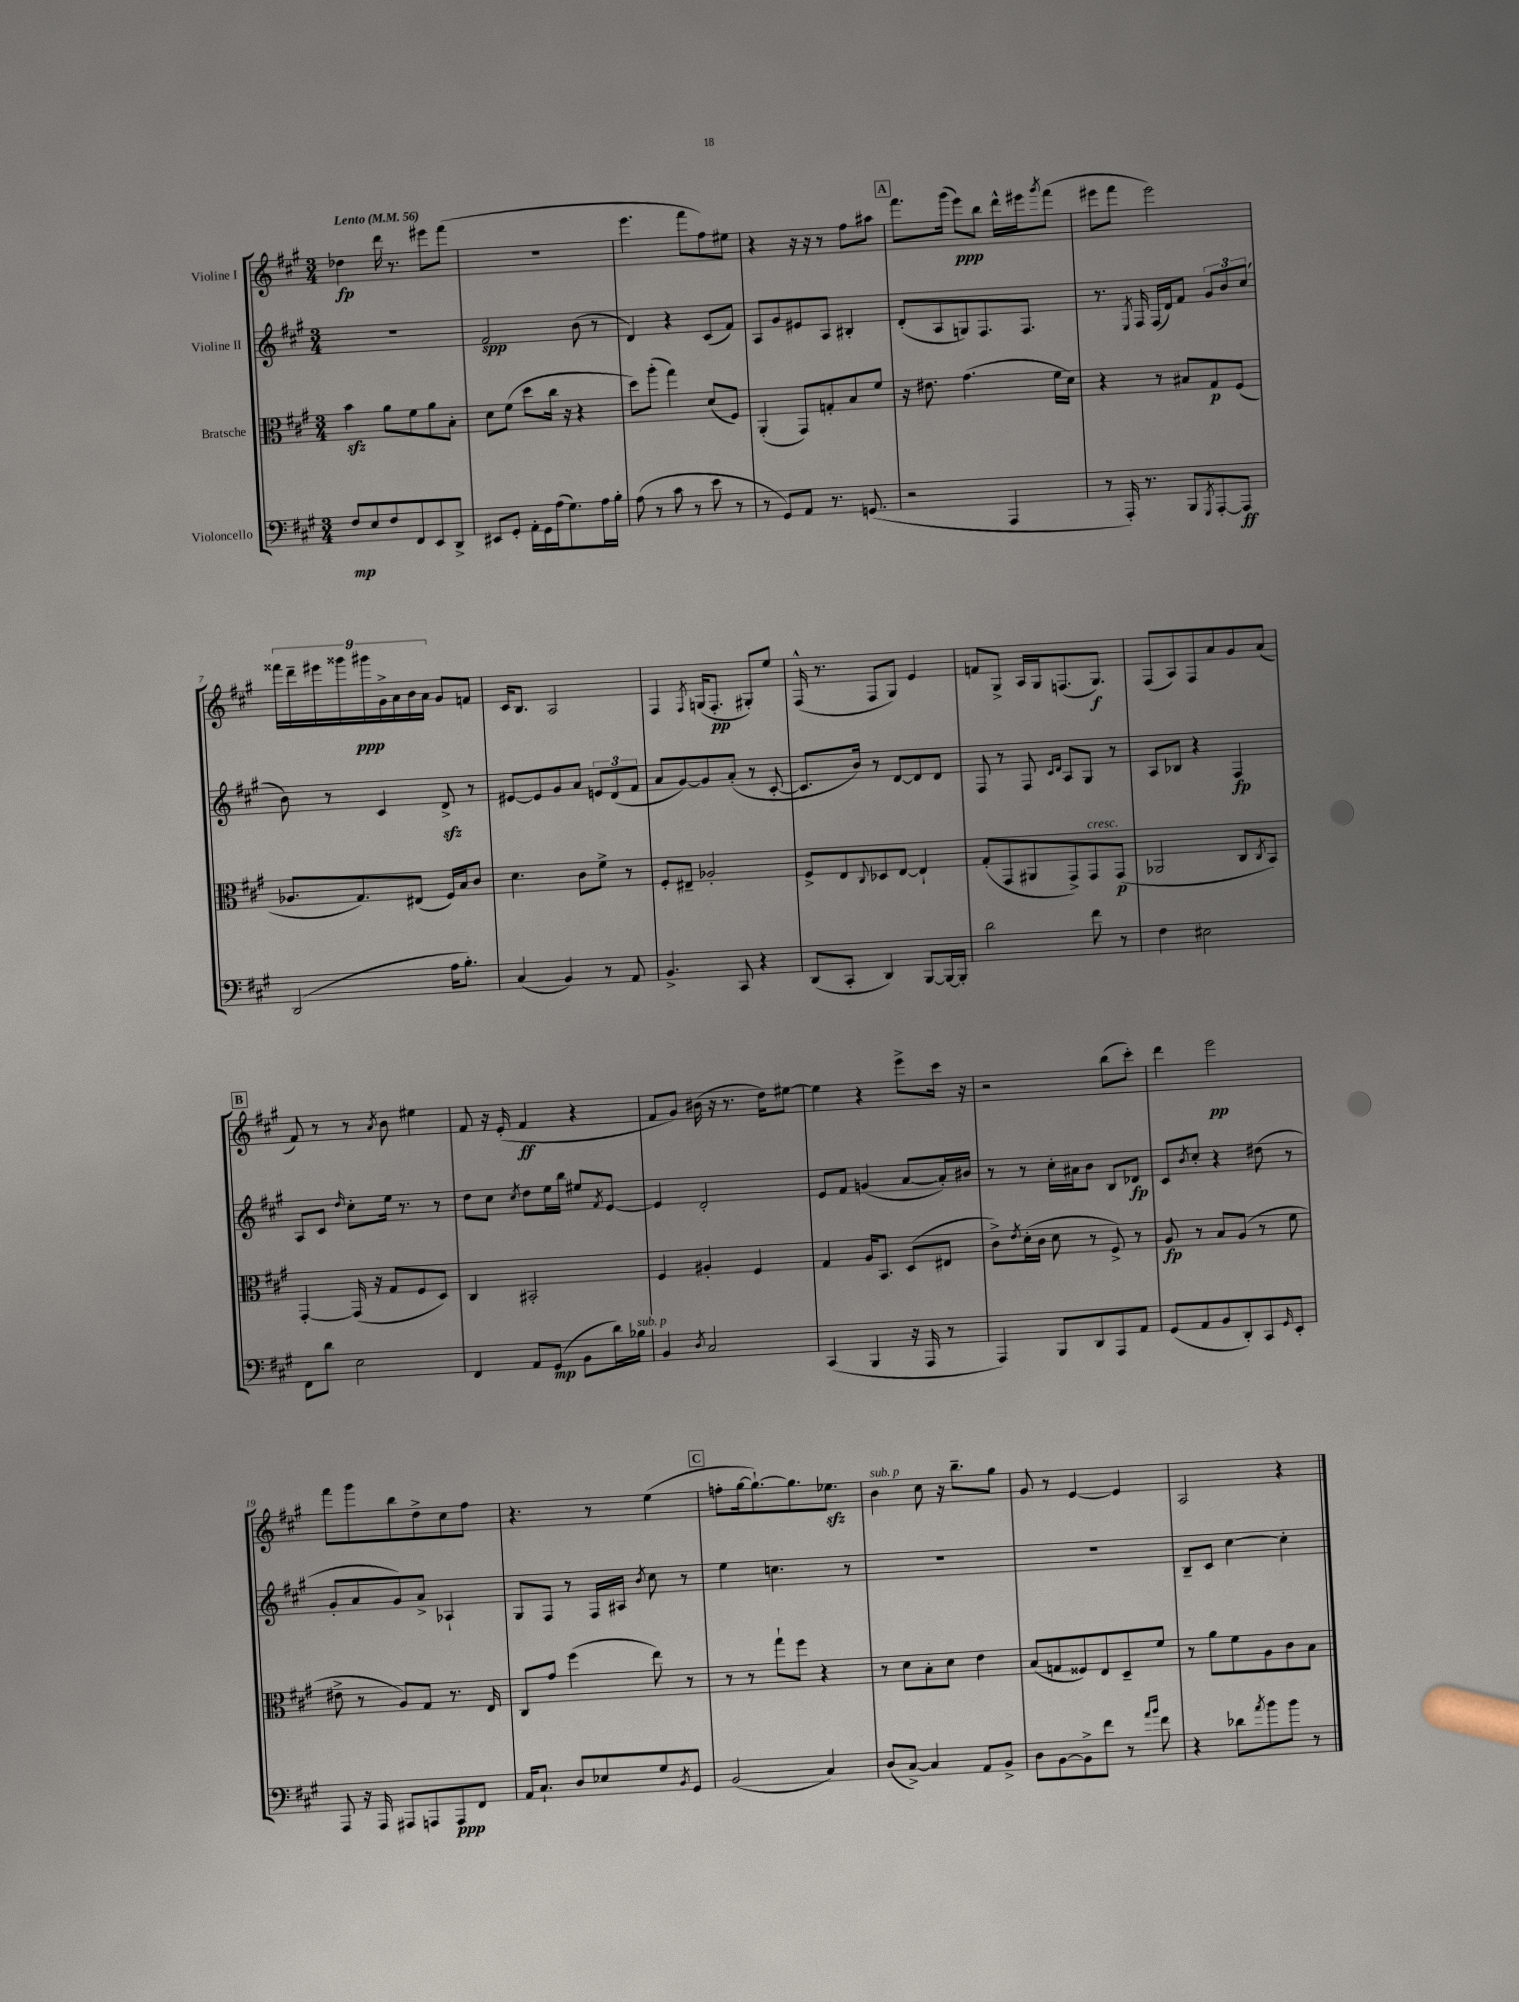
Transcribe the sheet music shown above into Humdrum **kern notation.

**kern	**dynam	**kern	**dynam	**kern	**dynam	**kern	**dynam
*part4	*part4	*part3	*part3	*part2	*part2	*part1	*part1
*staff4	*staff4	*staff3	*staff3	*staff2	*staff2	*staff1	*staff1
*I"Violoncello	*	*I"Bratsche	*	*I"Violine II	*	*I"Violine I	*
*clefF4	*	*clefC3	*	*clefG2	*	*clefG2	*
*k[f#c#g#]	*	*k[f#c#g#]	*	*k[f#c#g#]	*	*k[f#c#g#]	*
*M3/4	*	*M3/4	*	*M3/4	*	*M3/4	*
*MM56	*	*MM56	*	*MM56	*	*MM56	*
=1	=1	=1	=1	=1	=1	=1	=1
!	!	!	!	!	!	!LO:TX:a:B:t=Lento	!
8F#/L	mp	4bzz\	.	2.r	.	4dd-X\	fp
8E/	.	.	.	.	.	.	.
8F#/	.	8a\L	.	.	.	16ddd\	.
.	.	.	.	.	.	8.r	.
8FF#/	.	8f#\	.	.	.	.	.
8EE/	.	8a\	.	.	.	8eee#X\L	.
8DD^/J	.	8B'\J	.	.	.	(8fff#\J	.
=2	=2	=2	=2	=2	=2	=2	=2
8EE#X/L	.	8d\L	.	2f#/	spp	2.r	.
8GG#'/J	.	(8f#\J	.	.	.	.	.
16AA'\LL	.	8dd\L	.	.	.	.	.
16GG#\	.	.	.	.	.	.	.
(16A\J	.	16cc#\Jk	.	.	.	.	.
8.G#\)	.	16r	.	.	.	.	.
.	.	4r	.	(8b\	.	.	.
16A\L	.	.	.	8r	.	.	.
16B'\JJ	.	.	.	.	.	.	.
=3	=3	=3	=3	=3	=3	=3	=3
(8A\	.	8dd\L)	.	4d/)	.	4.eee\	.
8r	.	(8aa'\J	.	.	.	.	.
8c#\	.	4gg#\)	.	4r	.	.	.
8r	.	.	.	.	.	8fff#\L	.
8e\	.	(8d/L	.	(8c#/L	.	8ff#\)	.
8r	.	8F#/J)	.	8f#/J)	.	8ee#X\J	.
=4	=4	=4	=4	=4	=4	=4	=4
8r	.	(4AA'/	.	8A/L	.	4r	.
8GG#/L)	.	.	.	8g#/	.	.	.
8AA/J	.	8GG#/L)	.	8e#X/	.	16r	.
.	.	.	.	.	.	16r	.
8.r	.	8Gn'/	.	8A/J	.	8r	.
.	.	8B/	.	4B#X'/	.	8ff#\L	.
(8.GGn/	.	.	.	.	.	.	.
.	.	8f#/J	.	.	.	8aa#X\J	.
!!LO:REH:place=s1:t=A
=5	=5	=5	=5	=5	=5	=5	=5
2r	.	16r	.	(8d'/L	.	8.fff#\L	.
.	.	8.e#X\	.	.	.	.	.
.	.	.	.	8A/	.	.	.
.	.	.	.	.	.	(16ggg#\Jk	.
.	.	(4.g#\	.	8Gn/)	.	8eee\L)	ppp
.	.	.	.	8.F#/	.	8bb\J	.
4AAA/	.	.	.	.	.	16ddd^^\LL	.
.	.	.	.	8.F#/J	.	16eee#X\J	.
.	.	.	.	.	.	8qggg#/	.
.	.	16f#\LL	.	.	.	(8fff#\J	.
.	.	16d\JJ)	.	.	.	.	.
=6	=6	=6	=6	=6	=6	=6	=6
8r	.	4r	.	8.r	.	8eee#X\L	.
16AAA'/)	.	.	.	.	.	8fff#\J	.
.	.	.	.	8qE/	.	.	.
8.r	.	.	.	16F#/	.	.	.
.	.	8r	.	(16F#/LL	.	2eee#\)	.
.	.	.	.	16d/J)	.	.	.
8BBB/L	.	8B#X/L	.	8f#/J	.	.	.
8qGGG#/	.	.	.	.	.	.	.
[8AAA'/	.	8G#/	p	12g#/L	.	.	.
.	.	.	.	12b/	.	.	.
8AAA/J]	ff	(8F#/J	.	.	.	.	.
.	.	.	.	(12cc#/J	.	.	.
!!LO:LB:g=z
=7	=7	=7	=7	=7	=7	=7	=7
(2DD/	.	8.A-X/L	.	8b\)	.	18fff##X\LL	.
.	.	.	.	.	.	18ddd~\	.
.	.	.	.	.	.	18eee#X\	.
.	.	.	.	8r	.	.	.
.	.	.	.	.	.	18ggg##X\	.
.	.	8.G#/)	.	.	.	.	.
.	.	.	.	.	.	18ggg#X\	ppp
.	.	.	.	4c#/	.	.	.
.	.	.	.	.	.	18g#^\	.
.	.	.	.	.	.	18a\	.
.	.	(8E#X/J	.	.	.	.	.
.	.	.	.	.	.	18b\	.
.	.	.	.	.	.	18a\JJ	.
16A\KL	.	16F#/LL)	.	8dzz^/	.	8g#/L	.
8.B'\J)	.	16B/J	.	.	.	.	.
.	.	8c#/J	.	8r	.	8fn/J	.
=8	=8	=8	=8	=8	=8	=8	=8
(4C#/	.	4.d\	.	[8e#X/L	.	16c#/KL	.
.	.	.	.	.	.	8.B/J	.
.	.	.	.	8e#/]	.	.	.
4BB/)	.	.	.	8g#/	.	2A/	.
.	.	8c#\L	.	8a/J	.	.	.
8r	.	8f#^\J	.	12en/L	.	.	.
.	.	.	.	(12d/	.	.	.
8AA/	.	8r	.	.	.	.	.
.	.	.	.	12f#/J	.	.	.
=9	=9	=9	=9	=9	=9	=9	=9
4.BB^/	.	8F#'/L	.	8a/L	.	4F#/	.
.	.	8E#X~/J	.	[8g#/)	.	.	.
.	.	.	.	.	.	8qF#/	.
.	.	2A-X'/	.	8g#/]	.	(16Gn/KL	.
.	.	.	.	.	.	8.F#'/J	pp
8CC#/	.	.	.	(8a'/J	.	.	.
4r	.	.	.	8r	.	8G#X'/L)	.
.	.	.	.	[8c#'/	.	8ee/J	.
=10	=10	=10	=10	=10	=10	=10	=10
(8DD/L	.	8F#^/L	.	8.c#/L]	.	(16F#^^/	.
.	.	.	.	.	.	8.r	.
8CC#'/J	.	8E/	.	.	.	.	.
.	.	.	.	16b/Jk)	.	.	.
.	.	8qqC#/	.	.	.	.	.
4DD/)	.	8D-X/	.	8r	.	8F#/L	.
.	.	[8E/J	.	[8d/L	.	8G#/J)	.
[8BBB/L	.	4E`/]	.	8d/]	.	4e/	.
16BBB/L_	.	.	.	8d/J	.	.	.
16BBB'/JJ]	.	.	.	.	.	.	.
=11	=11	=11	=11	=11	=11	=11	=11
2d\	.	(8G#'/L	.	8F#/	.	8fn/L	.
.	.	8GG#/	.	8r	.	8G#^/J	.
.	.	8AA#X/	.	8F#/	.	16A/LL	.
.	.	.	.	.	.	16G#/J	.
.	.	.	.	16qqc#/LL	.	.	.
.	.	.	.	16qqd/JJ	.	.	.
.	.	8GG#^/)	.	8A/L	.	(8.Fn/	.
!	!	!LO:TX:a:i:t=cresc.	!	!	!	!	!
8f#\	.	8GG#/	.	8G#/J	.	.	.
.	.	.	.	.	.	8.G#/J)	f
8r	.	(8GG#/J	p	8r	.	.	.
=12	=12	=12	=12	=12	=12	=12	=12
4F#\	.	2AA-X/	.	8A/L	.	(8F#/L	.
.	.	.	.	8B-X/J	.	8A/)	.
2E#X\	.	.	.	4r	.	8F#/	.
.	.	.	.	.	.	8a/	.
.	.	8C#/L	.	4F#/	fp	8g#/	.
.	.	8qC#/	.	.	.	.	.
.	.	8BB/J)	.	.	.	(8a/J	.
!!LO:LB:g=z
!!LO:REH:place=s1:t=B
=13	=13	=13	=13	=13	=13	=13	=13
8FF#\L	.	[4GG#'/	.	8A/L	.	8f#/)	.
8d\J	.	.	.	8c#/J	.	8r	.
.	.	.	.	16qqdd/	.	.	.
2E\	.	(16GG#/]	.	8cc#'\L	.	8r	.
.	.	16r	.	.	.	.	.
.	.	.	.	.	.	8qa/	.
.	.	8G#/L	.	16ee\Jk	.	8b\	.
.	.	.	.	8.r	.	.	.
.	.	8F#/	.	.	.	4ee#X\	.
.	.	8D/J)	.	8r	.	.	.
=14	=14	=14	=14	=14	=14	=14	=14
4FF#/	.	4C#/	.	8dd\L	.	8f#/	.
.	.	.	.	8cc#\J	.	16r	.
.	.	.	.	.	.	(16e'/	.
.	.	.	.	8qcc#/	.	.	.
8AA/L	.	2BB#X'/	.	8dd\L	.	4f#/	ff
(8GG#/J	mp	.	.	16ee\L	.	.	.
.	.	.	.	16bb\JJ	.	.	.
8BB\L	.	.	.	8ee#X/L	.	4r	.
.	.	.	.	8qf#/	.	.	.
16d\L)	.	.	.	[8e/J	.	.	.
!LO:TX:a:i:t=sub. p	!	!	!	!	!	!	!
16B-X\JJ	.	.	.	.	.	.	.
=15	=15	=15	=15	=15	=15	=15	=15
4BB/	.	4F#/	.	4e/]	.	8f#/L	.
.	.	.	.	.	.	8g#/J)	.
8qD/	.	.	.	.	.	.	.
2C#/	.	4A#X'/	.	2d'/	.	(16b#X\	.
.	.	.	.	.	.	16r	.
.	.	.	.	.	.	8.r	.
.	.	4F#/	.	.	.	.	.
.	.	.	.	.	.	16dd\KL)	.
.	.	.	.	.	.	[8ee#X\J	.
=16	=16	=16	=16	=16	=16	=16	=16
(4CC#/	.	4G#/	.	8e/L	.	4ee#\]	.
.	.	.	.	8f#/J	.	.	.
4BBB/	.	16A/KL	.	(4gn/	.	4r	.
.	.	8.BB/J	.	.	.	.	.
16r	.	(8D/L	.	[8a/L	.	8eee^\L	.
16AAA/	.	.	.	.	.	.	.
8r	.	8E#X/J	.	16a'/L])	.	16ccc#\Jk	.
.	.	.	.	16b#X/JJ	.	16r	.
=17	=17	=17	=17	=17	=17	=17	=17
4AAA/)	.	8c#^\L)	.	8r	.	2r	.
.	.	8qe/	.	.	.	.	.
.	.	(16d'\L	.	8r	.	.	.
.	.	16c#\JJ	.	.	.	.	.
8BBB/L	.	8d\	.	16cc#'\LL	.	.	.
.	.	.	.	16a#X\J	.	.	.
8DD/	.	8r	.	8b\J	.	.	.
8AAA/	.	8F#^/)	.	8B/L	.	(8bb\L	.
8AA/J	.	8r	.	8d-X/J	fp	8ccc#'\J)	.
=18	=18	=18	=18	=18	=18	=18	=18
(8GG#/L	.	8A/	fp	8c#/L	.	4ddd\	.
.	.	.	.	8qb/	.	.	.
8AA/	.	8r	.	8cc#'/J	.	.	.
8BB/	.	8B/L	.	4r	.	2eee\	pp
8DD'/)	.	(8A/J	.	.	.	.	.
8CC#/	.	8r	.	(8dd#X\	.	.	.
16qqGG#/	.	.	.	.	.	.	.
8EE'/J	.	8f#\	.	8r	.	.	.
!!LO:LB:g=z
=19	=19	=19	=19	=19	=19	=19	=19
8AAA/	.	8e#X^\	.	8g#'/L	.	8fff#\L	.
16r	.	8r	.	8a/	.	8ggg#\	.
16AAA/	.	.	.	.	.	.	.
8AAA#X/L	.	8A/L)	.	8g#/)	.	8bb\	.
8AAAn/	.	8G#/J	.	8a^/J	.	8dd^\	.
8AAA/	ppp	8.r	.	4A-X`/	.	8cc#\	.
8FF#/J	.	.	.	.	.	8ff#\J	.
.	.	16E/	.	.	.	.	.
=20	=20	=20	=20	=20	=20	=20	=20
16AA/KL	.	8C#/L	.	8G#/L	.	4.r	.
8.C#`/J	.	.	.	.	.	.	.
.	.	8g#/J	.	8F#/J	.	.	.
8D/L	.	(4ff#\	.	8r	.	.	.
8E-X/	.	.	.	16F#/LL	.	8r	.
.	.	.	.	16A#X/JJ	.	.	.
.	.	.	.	8qb/	.	.	.
8G#/	.	8ee\)	.	8cc#\	.	(4ee\	.
8qBB/	.	.	.	.	.	.	.
8GG#/J	.	8r	.	8r	.	.	.
!!LO:REH:place=s1:t=C
=21	=21	=21	=21	=21	=21	=21	=21
(2BB/	.	8r	.	4ee\	.	8ffn'\L	.
.	.	8r	.	.	.	[16gg#\k	.
.	.	.	.	.	.	8.gg#`\_)	.
.	.	8gg#`\L	.	4.ccn\	.	.	.
.	.	8ff#\J	.	.	.	8.gg#\]	.
4C#/)	.	4r	.	.	.	.	.
.	.	.	.	.	.	8.ee-Xzz\J	.
.	.	.	.	8r	.	.	.
=22	=22	=22	=22	=22	=22	=22	=22
!	!	!	!	!	!	!LO:TX:a:i:t=sub. p	!
(8D/L	.	8r	.	2.r	.	4b\	.
[8C#^/J)	.	8d\L	.	.	.	.	.
4C#/]	.	8B'\	.	.	.	8cc#\	.
.	.	8d\J	.	.	.	16r	.
.	.	.	.	.	.	8.bb~\L	.
8AA/L	.	4e\	.	.	.	.	.
8BB^/J	.	.	.	.	.	8gg#\J	.
=23	=23	=23	=23	=23	=23	=23	=23
8D\L	.	(8B/L	.	2.r	.	8g#/	.
[8BB\	.	8Gn/	.	.	.	8r	.
8BB^\]	.	8F##X/)	.	.	.	[4e/	.
8f#\J	.	8E/	.	.	.	.	.
8r	.	8D~/	.	.	.	4e/]	.
16qqa/LL	.	.	.	.	.	.	.
16qqb/JJ	.	.	.	.	.	.	.
8f#\	.	8f#/J	.	.	.	.	.
=24	=24	=24	=24	=24	=24	=24	=24
4r	.	8r	.	8B~/L	.	2A/	.
.	.	8a\L	.	8c#/J	.	.	.
8d-X\L	.	8f#\	.	[4cc#\	.	.	.
8qa/	.	.	.	.	.	.	.
8b\	.	8A\	.	.	.	.	.
8b\J	.	8c#\	.	4cc#'\]	.	4r	.
8r	.	8B\J	.	.	.	.	.
==	==	==	==	==	==	==	==
*-	*-	*-	*-	*-	*-	*-	*-
